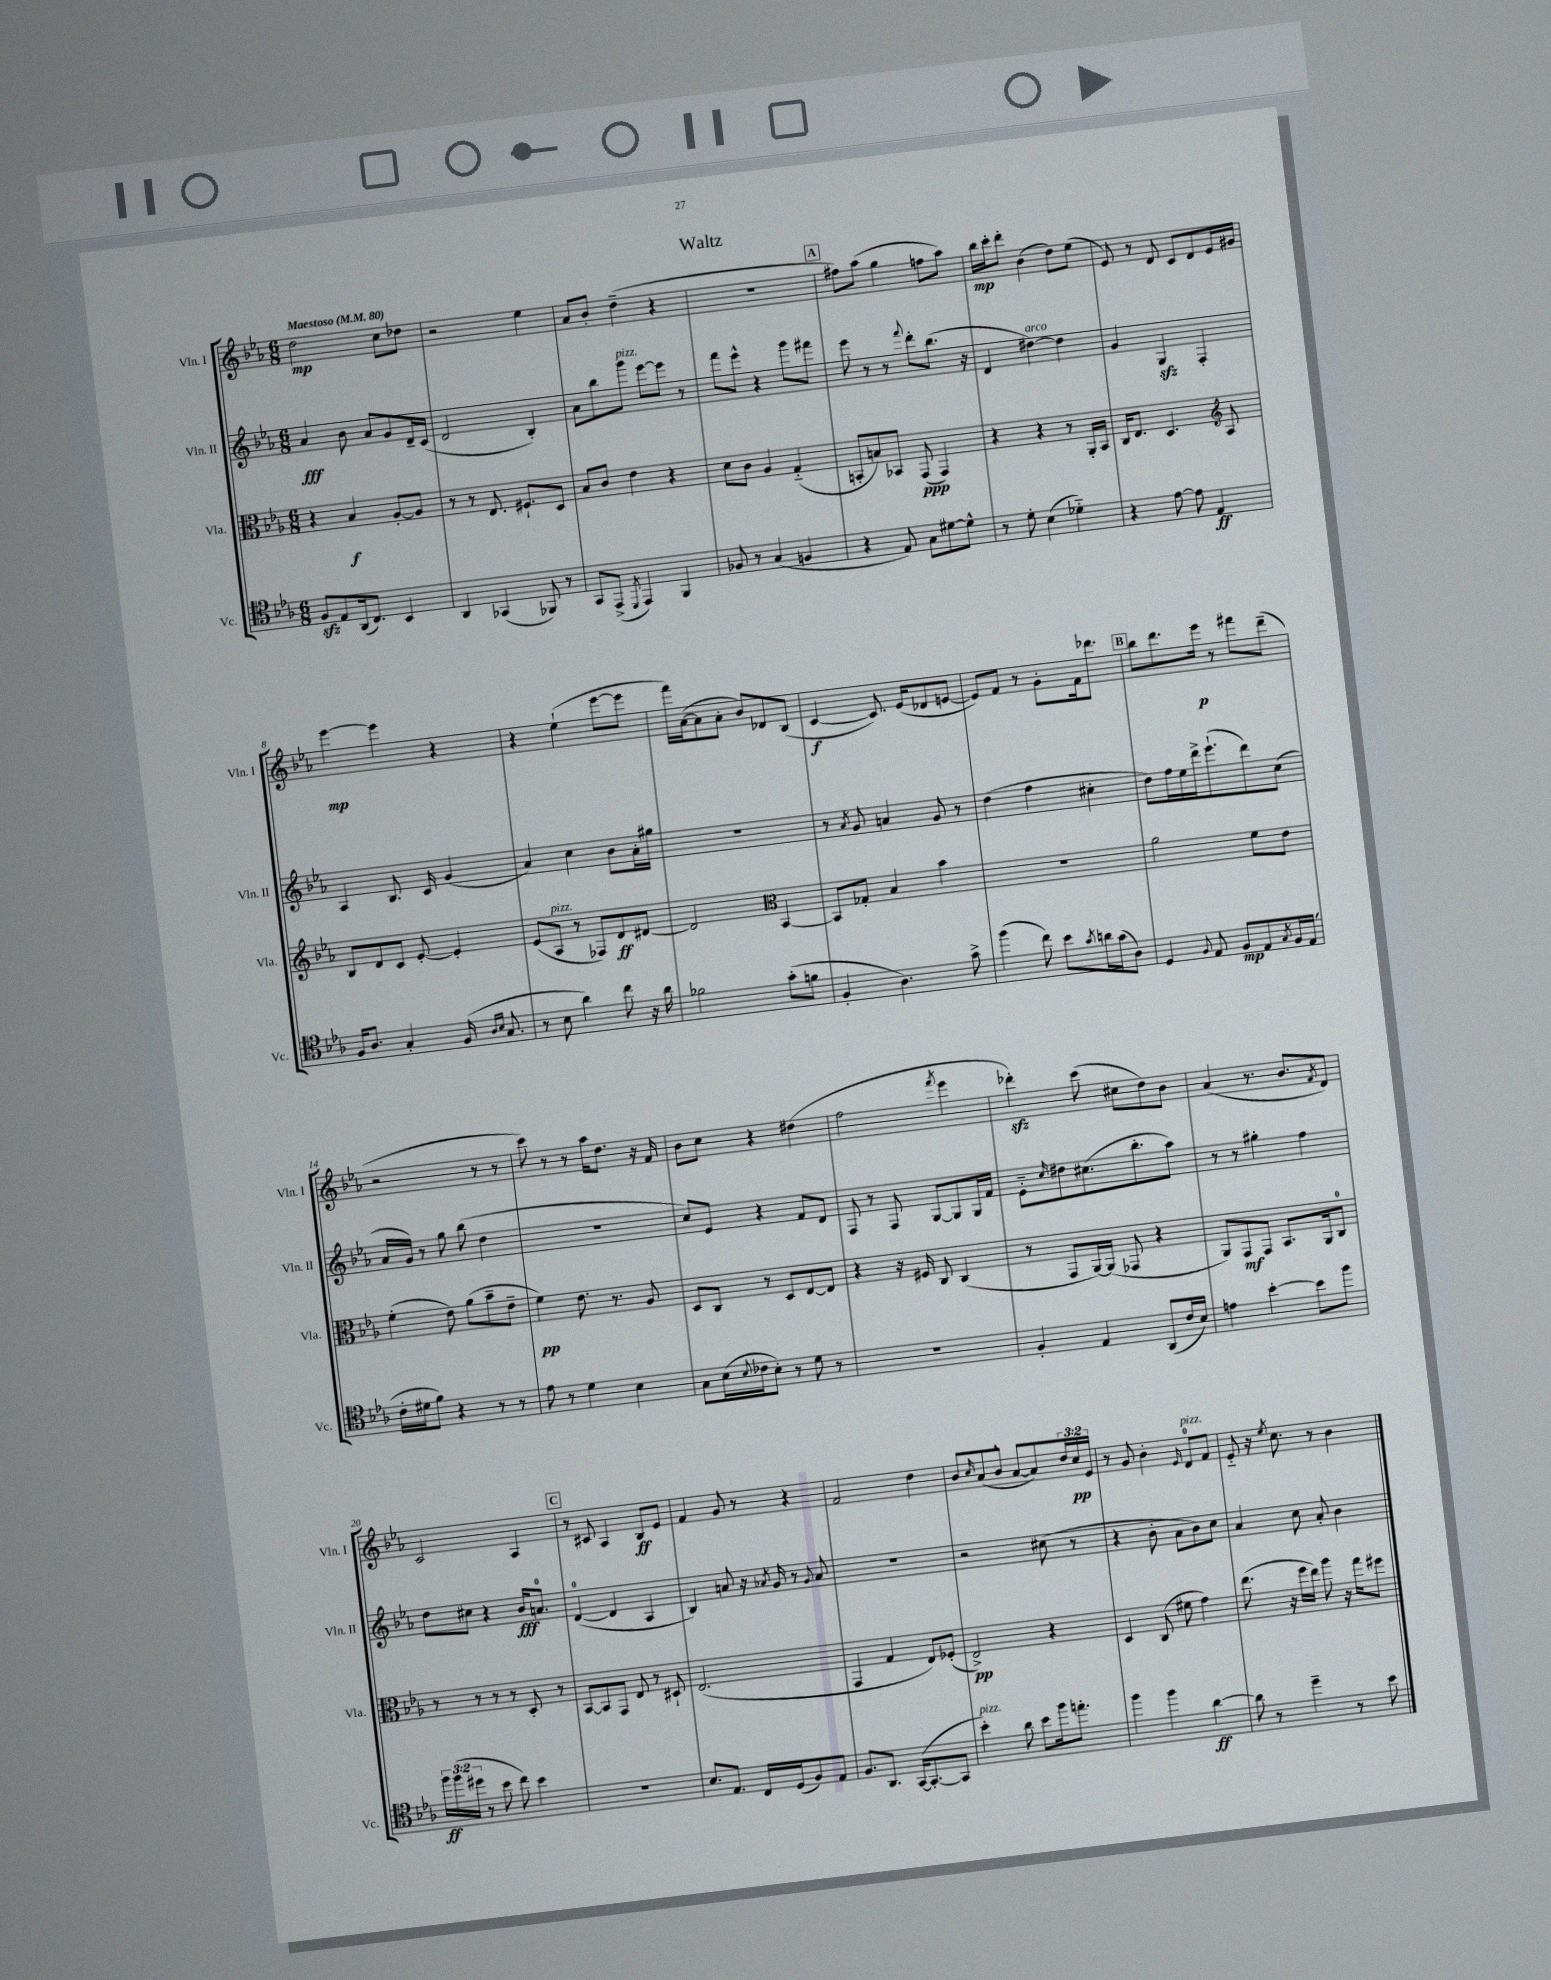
\header { title = "Waltz" }
<<
\new StaffGroup <<
\new Staff = "s0" \with { instrumentName = "Vln. I" shortInstrumentName = "Vln. I" } {
    \clef treble \key ees \major \numericTimeSignature \time 6/8 \override Staff.TupletNumber.text = #tuplet-number::calc-fraction-text \tempo "Maestoso" 4 = 80
    d''2\mp c''8 des''8 |
    r2 ees''4 |
    aes'8 bes'8-. d''4--( r4 |
    R2. |
    \mark \markup { \box "A" } fis''8) aes''8( g''4 f''8 aes''8) |
    bes''16\mp c'''16-. d'''8-. bes'4( d''8) ees''8( |
    ees'8) r8 d'8 c'8 d'8 ees'16 gis'16 |
    ees'''4~\mp ees'''4 r4 |
    r4 ees''4-!( ees'''8~ ees'''8 |
    f'''16) aes'16~( aes'8 aes'8-. bes'8) des'8 bes8( |
    c'4~\f c'8.) ees'16( des'8 e'8~ |
    e'8) f'8 r8 g'8-. f'16 des'''8. |
    \mark \markup { \box "B" } bes''8 d'''8. ees'''16\p r8 fis'''8 d'''8--( |
    r2 r8 r8 |
    c'''8) r8 r8 aes''16 d''8. r16 f'16 |
    bes'8 c''8 r4 dis''4( |
    f''2 \acciaccatura { f'''8 } ees'''4 |
    des'''4-.\sfz) c'''8( cis''8 d''8) bes'8 |
    aes'4( r8. bes'8. \acciaccatura { f'8 } d'8) |
    c'2 aes4 |
    \mark \markup { \box "C" } r8 cis'8 aes4 bes8\ff ees'8 |
    f'4 g'8 r8 r4 |
    f'2 d''4 |
    bes'8 \grace { c''16 } aes'8( bes'8-^ aes'8~ aes'8) \tuplet 3/2 { d''16 c''16\pp ees'16 } |
    r8 g'8 bes'4-. \grace { ees'16 } d'8-0^\markup { \italic "pizz." } f'8 |
    ees'8-_ r16 \acciaccatura { ees''8 } c''8. r8 bes'4 \bar "|." |
}
\new Staff = "s1" \with { instrumentName = "Vln. II" shortInstrumentName = "Vln. II" } {
    \clef treble \key ees \major \numericTimeSignature \time 6/8
    aes'4\fff bes'8 aes'8 g'8 d'16-- c'16( |
    d'2 bes4-.) |
    aes'8 bes''8 g'''8^\markup { \italic "pizz." } ees'''8~ ees'''8 r8 |
    f'''8 ees'''8-^ r4 g'''8 fis'''8 |
    \mark \markup { \box "A" } ees'''8 r8 r8 \appoggiatura { f'''8 } d'''8-. bes''8.( r16 |
    d'4 dis''4~^\markup { \italic "arco" }) dis''4 |
    g'4 g4\sfz f4-. |
    aes4 bes8. c'16 g'4( |
    aes'4) c''4 bes'8 aes'16-. gis''16 |
    R2. |
    r8 \acciaccatura { aes'8 } g'8 a'4 g'8 r8 |
    d''4( f''4 cis''4-. |
    \mark \markup { \box "B" } d''8) f''16 ees''16 d'''16-> ees'''8.-!( d'''8) c''8( |
    aes'16 g'16) r8 g''8 bes''8( d''4 |
    R2. |
    c''8) ees'8 r4 f'8 d'8 |
    f8 r8 f8 g8~ g8 g16 f'16 |
    ees'8-_ \grace { c''16 } dis''8 cis''8.( bes''8.-. aes''8) |
    r8 r8 gis''4-. f''4 |
    d''8 cis''8 r4 bes'16\fff a'8.-0 |
    \mark \markup { \box "C" } d'4-0~( d'4 aes4 |
    bes4) a'8 r16 \acciaccatura { aes'8 } g'16 r8 \appoggiatura { g'8 } aes'8 |
    R2. |
    r2 cis''8( r8 |
    r4 bes'8-. aes'8 bes'8) c''8 |
    aes'4 c''8 aes'8-. bes'4 \bar "|." |
}
\new Staff = "s2" \with { instrumentName = "Vla." shortInstrumentName = "Vla." } {
    \clef alto \key ees \major \numericTimeSignature \time 6/8
    r4 bes4\f aes8~-. aes8 |
    r8 r8 ees8. fis8.-! d8 |
    bes8 c'8 ees'4 r4 |
    d'8 c'8 aes4 g4-_( |
    \mark \markup { \box "A" } b,8-. b8) bes,8 g,8\ppp( g,4) |
    r4 r4 r8 aes,16-. bes,16 |
    c16 ees8. d4. \clef treble aes8 |
    bes8 d'8 c'8 ees'8~-. ees'4-. |
    ees'8( aes8^\markup { \italic "pizz." } r8 fes8) d'8\ff dis'8~ |
    dis'2 \clef alto bes,4~ |
    bes,8 ges8-. bes4 bes'4 |
    R2. |
    \mark \markup { \box "B" } aes'2 f'8 ees'8 |
    f'4-.( ees'8) aes'8( bes'8-- ees'8-- |
    f'4\pp) ees'8. r8. aes8 |
    d8 c8 r8 d8 ees8~ ees8 |
    r4 r16 fis16 c8 c4( |
    r8 g,8 aes,16~) aes,16( ges,8 r4 |
    aes,8) g,8\mf g,8 bes,8. aes,16 c8-0 |
    r8 r8 r8 r8 d8-. r8 |
    \mark \markup { \box "C" } bes,8~ bes,8 g,8 ees8 r8 dis8-! |
    ees2.( |
    g,4 g4 ees8) fes8-.( |
    ees2->\pp) r4 |
    d4 c8( fis'8 g'4) |
    ees''8.( r16 f''16 ees''16) aes''8 r16 g''16 fis''8 \bar "|." |
}
\new Staff = "s3" \with { instrumentName = "Vc." shortInstrumentName = "Vc." } {
    \clef tenor \key ees \major \numericTimeSignature \time 6/8 \override Staff.TupletNumber.text = #tuplet-number::calc-fraction-text
    f8\sfz ees8 aes,16( c8.) bes,4 |
    aes,4 ges,4( fes,8) r8 |
    g,8 ees,8->( \acciaccatura { d,8 } ees,4) f,4 |
    fes8 r8 g4( f4 |
    \mark \markup { \box "A" } r4 ees8) g8 dis'8~ dis'8-^ |
    r8 d'8-. bes4( des'4-_) |
    r4 ees'8~ ees'8 ees4\ff |
    f16 aes8. g4-. f16( \grace { aes16 bes16 } g8. |
    r8 bes8 aes'4) c''8 r16 aes'16 |
    fes'2 g'8-.( f'8 |
    f4-. aes4.) g'8-> |
    f''4( c''8) bes'8 \acciaccatura { g'8 } a'16 g'16( aes8) |
    \mark \markup { \box "B" } d4 \appoggiatura { f8 } ees8 f8\mp ees8 \acciaccatura { g8 } f16 ees16( |
    c'16-. dis'16 f'8) r4 r8 r8 |
    ees'8 r8 d'4 bes4 |
    g8 bes16( \appoggiatura { bes8 } ces'16 bes8-.) r8 d'8 r8 |
    R2. |
    f4-. ees4 aes,8( c'16 bes16) |
    e'4 bes'4~-. bes'8 f''8 |
    \tuplet 3/2 { f''16\ff f''16( dis''16 } r8 bes'8 c''8) bes'4 |
    \mark \markup { \box "C" } R2. |
    bes8. ees8. c16 d16( f8) ees8 |
    f8. aes,8. g,16~( g,8.~-. g,8 |
    bes'4-.^\markup { \italic "pizz." }) aes'8 bes'8 f''16 e''8.-. |
    f''4 f''4 aes'4~\ff |
    aes'8 r8 d''4-- r8 bes'8 \bar "|." |
}
>>
>>
